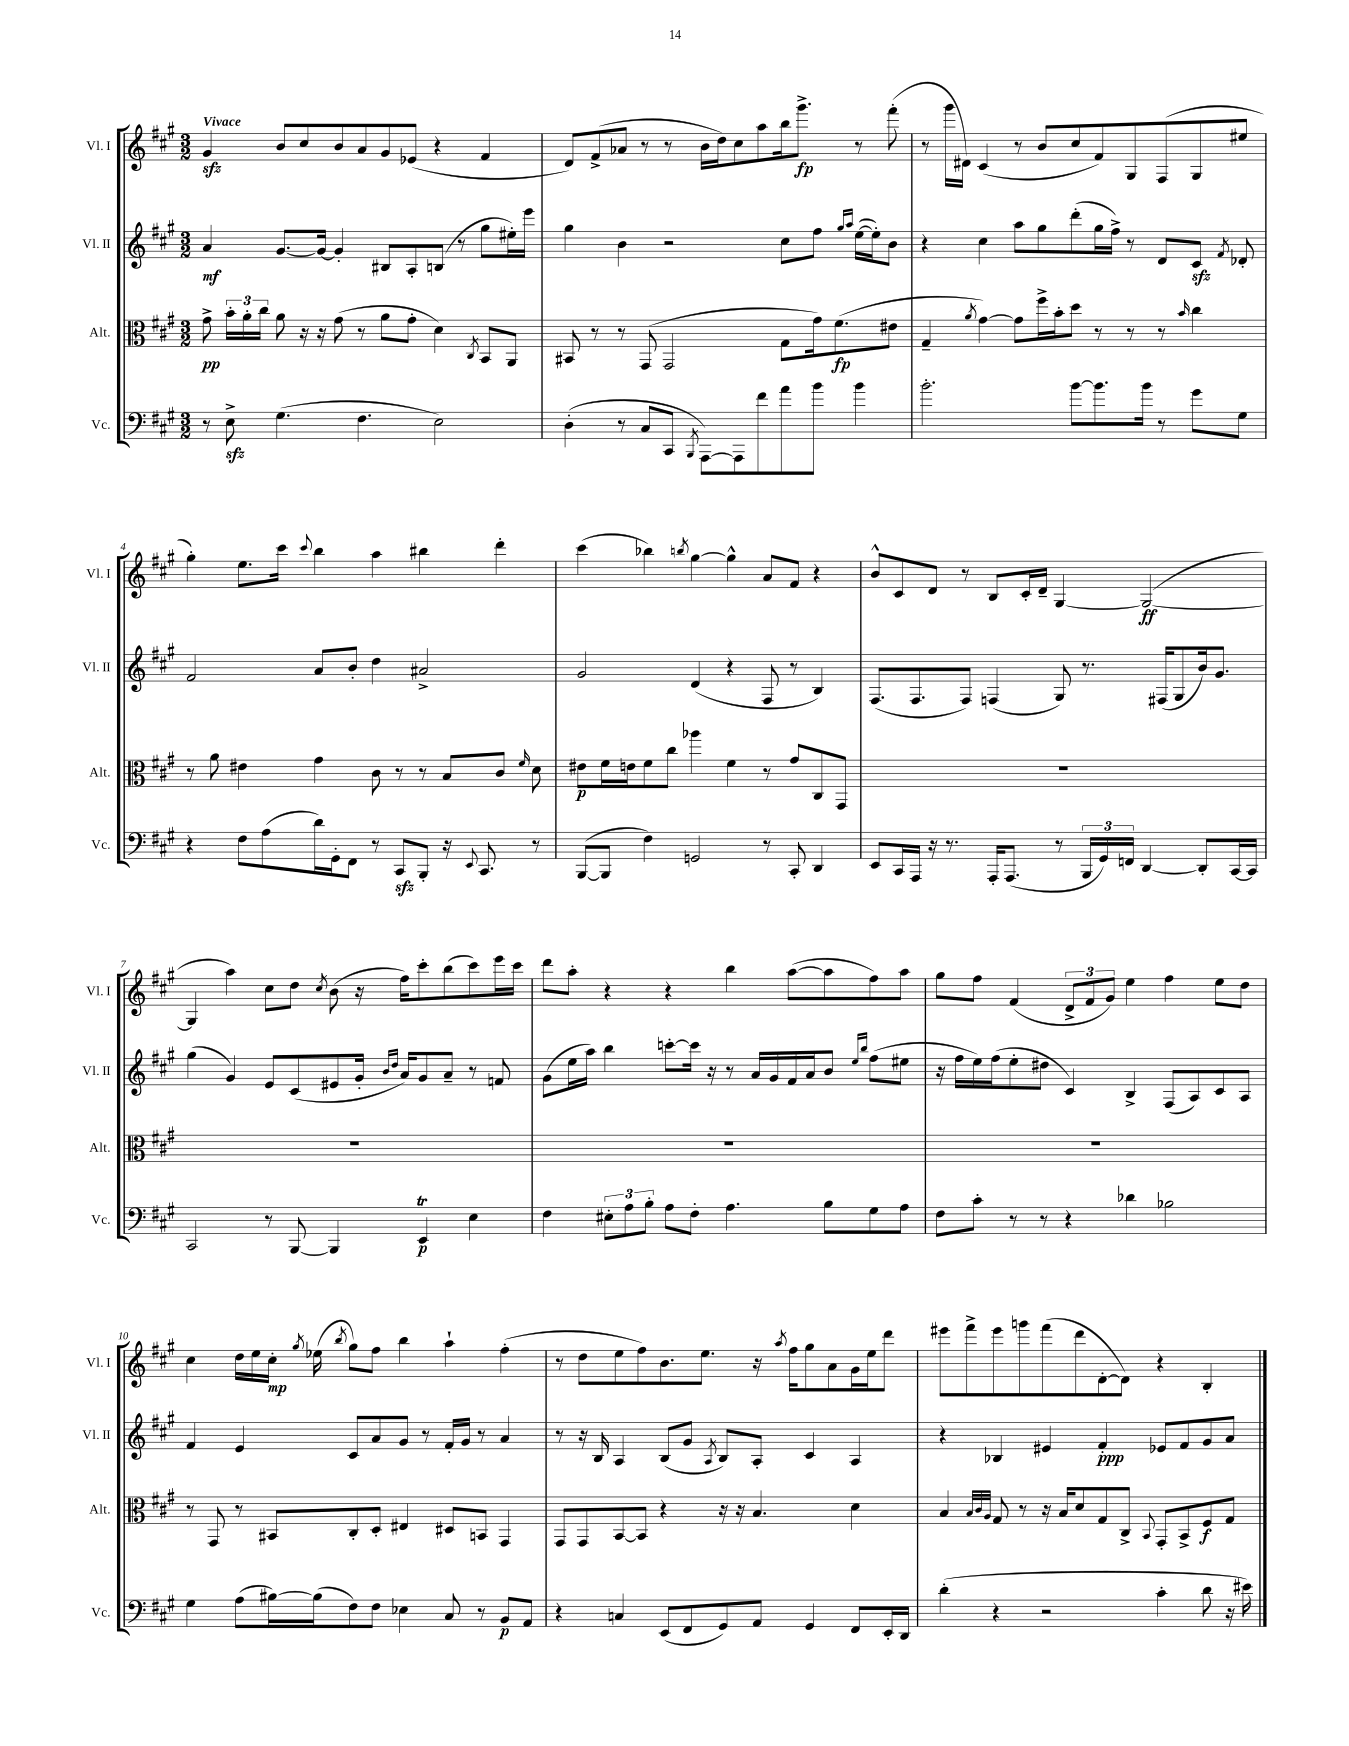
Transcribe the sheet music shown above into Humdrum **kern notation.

**kern	**dynam	**kern	**dynam	**kern	**dynam	**kern	**dynam
*part4	*part4	*part3	*part3	*part2	*part2	*part1	*part1
*staff4	*staff4	*staff3	*staff3	*staff2	*staff2	*staff1	*staff1
*I"Vc.	*	*I"Alt.	*	*I"Vl. II	*	*I"Vl. I	*
*I'Vc.	*	*I'Alt.	*	*I'Vl. II	*	*I'Vl. I	*
*clefF4	*	*clefC3	*	*clefG2	*	*clefG2	*
*k[f#c#g#]	*	*k[f#c#g#]	*	*k[f#c#g#]	*	*k[f#c#g#]	*
*M3/2	*	*M3/2	*	*M3/2	*	*M3/2	*
=1	=1	=1	=1	=1	=1	=1	=1
!	!	!	!	!	!	!LO:TX:a:B:t=Vivace	!
8r	.	8g#^\	pp	4a/	mf	4g#zz/	.
8Ezz^\	.	24b'\LL	.	.	.	.	.
.	.	24a'\	.	.	.	.	.
.	.	24cc#\JJ	.	.	.	.	.
(4.G#\	.	8a\	.	[8.g#/L	.	8b/L	.
.	.	16r	.	.	.	8cc#/	.
.	.	16r	.	16g#/Jk_	.	.	.
.	.	(8g#\	.	4g#'/]	.	8b/	.
4.F#\	.	8r	.	.	.	8a/	.
.	.	8a\L	.	8B#X/L	.	8g#/	.
.	.	8g#'\J	.	8A'/	.	(8e-X/J	.
2E\)	.	4d\)	.	(8Bn/J	.	4r	.
.	.	.	.	8r	.	.	.
.	.	8qC#/	.	.	.	.	.
.	.	8BB/L	.	8gg#\L	.	4f#/	.
.	.	8AA/J	.	16ee#X'\L)	.	.	.
.	.	.	.	16eee\JJ	.	.	.
=2	=2	=2	=2	=2	=2	=2	=2
(4D'\	.	8BB#X/	.	4gg#\	.	8d/L)	.
.	.	8r	.	.	.	(8f#^/	.
8r	.	8r	.	4b\	.	8a-X/J	.
8C#/L	.	(8GG#/	.	.	.	8r	.
8CC#/J	.	2GG#/	.	2r	.	8r	.
8qBBB/	.	.	.	.	.	.	.
[8AAA\L)	.	.	.	.	.	16b\LL	.
.	.	.	.	.	.	16dd\J)	.
8AAA\]	.	.	.	.	.	8cc#\	.
8f#\	.	.	.	.	.	8aa\	.
8a\	.	8G#\L	.	8cc#\L	.	16bb\k	.
.	.	.	.	.	.	8.ggg#^\J	fp
8b\J	.	16g#\k)	.	8ff#\J	.	.	.
.	.	(8.f#\	fp	.	.	.	.
.	.	.	.	16qqgg#/LL	.	.	.
.	.	.	.	16qqaa/JJ	.	.	.
4b\	.	.	.	([16ee\LL	.	8r	.
.	.	.	.	16ee'\J])	.	.	.
.	.	8e#X\J	.	8b\J	.	(8fff#'\	.
=3	=3	=3	=3	=3	=3	=3	=3
2.b'\	.	4G#~/	.	4r	.	8r	.
.	.	.	.	.	.	16ggg#\LL	.
.	.	.	.	.	.	16d#X\JJ)	.
.	.	8qa/	.	.	.	.	.
.	.	[4g#\)	.	4cc#\	.	(4c#/	.
.	.	8g#\L]	.	8aa\L	.	8r	.
.	.	16ff#^\L	.	8gg#\	.	8b/L	.
.	.	16b'\J	.	.	.	.	.
[8b\L	.	8dd\J	.	(8ddd'\	.	8cc#/	.
8.b\]	.	8r	.	16gg#\L	.	8f#/)	.
.	.	.	.	16ff#^\JJ)	.	.	.
.	.	8r	.	8r	.	8G#/	.
16b\Jk	.	.	.	.	.	.	.
8r	.	8r	.	8d/L	.	(8F#/	.
.	.	16qqb/	.	.	.	.	.
8g#\L	.	4cc#\	.	8c#zz/J	.	8G#/	.
.	.	.	.	8qf#/	.	.	.
8G#\J	.	.	.	8d-X'/	.	8ee#X/J	.
!!LO:LB:g=z
=4	=4	=4	=4	=4	=4	=4	=4
4r	.	8r	.	2f#/	.	4gg#'\)	.
.	.	8a\	.	.	.	.	.
8F#\L	.	4e#X\	.	.	.	8.ee\L	.
(8A\	.	.	.	.	.	.	.
.	.	.	.	.	.	16ccc#\Jk	.
.	.	.	.	.	.	8qqccc#/	.
16d\L)	.	4g#\	.	8a/L	.	4bb\	.
16GG#'\J	.	.	.	.	.	.	.
8FF#\J	.	.	.	8b'/J	.	.	.
8r	.	8c#\	.	4dd\	.	4aa\	.
8CC#zz/L	.	8r	.	.	.	.	.
8BBB'/J	.	8r	.	2a#X^/	.	4bb#X\	.
16r	.	8B/L	.	.	.	.	.
8qqEE/	.	.	.	.	.	.	.
8.CC#/	.	.	.	.	.	.	.
.	.	8c#/J	.	.	.	4ddd'\	.
.	.	16qqf#/	.	.	.	.	.
8r	.	8d\	.	.	.	.	.
=5	=5	=5	=5	=5	=5	=5	=5
([8BBB/L	.	8e#X\L	p	2g#/	.	(4ccc#\	.
8BBB/J]	.	16f#\L	.	.	.	.	.
.	.	16en\J	.	.	.	.	.
4F#\)	.	8f#\	.	.	.	4bb-X\)	.
.	.	8cc#\J	.	.	.	.	.
.	.	.	.	.	.	8qbbn/	.
2GGn/	.	4aa-X\	.	(4d/	.	[4gg#\	.
.	.	4f#\	.	4r	.	4gg#^^\]	.
8r	.	8r	.	8F#/	.	8a/L	.
8CC#'/	.	8g#/L	.	8r	.	8f#/J	.
4DD/	.	8C#/	.	4B/)	.	4r	.
.	.	8GG#/J	.	.	.	.	.
=6	=6	=6	=6	=6	=6	=6	=6
8EE/L	.	1.r	.	(8.F#/L	.	8b^^/L	.
16CC#/L	.	.	.	.	.	8c#/	.
16AAA/JJ	.	.	.	8.F#/	.	.	.
16r	.	.	.	.	.	8d/J	.
8.r	.	.	.	.	.	.	.
.	.	.	.	8F#/J)	.	8r	.
16AAA'/KL	.	.	.	(4Fn/	.	8B/L	.
(8.AAA/J	.	.	.	.	.	.	.
.	.	.	.	.	.	16c#'/L	.
.	.	.	.	.	.	16d~/JJ	.
8r	.	.	.	8G#/)	.	[4G#/	.
24BBB/LL	.	.	.	8.r	.	.	.
24GG#/)	.	.	.	.	.	.	.
24FFn/JJ	.	.	.	.	.	.	.
[4DD/	.	.	.	.	.	(2G#/_	ff
.	.	.	.	(16F#X/KL	.	.	.
.	.	.	.	8G#/	.	.	.
8DD'/L]	.	.	.	16b/k)	.	.	.
.	.	.	.	8.g#/J	.	.	.
[16CC#/L	.	.	.	.	.	.	.
16CC#/JJ]	.	.	.	.	.	.	.
!!LO:LB:g=z
=7	=7	=7	=7	=7	=7	=7	=7
2CC#/	.	1.r	.	(4gg#\	.	4G#/]	.
.	.	.	.	4g#/)	.	4aa\)	.
8r	.	.	.	8e/L	.	8cc#\L	.
[8BBB/	.	.	.	(8c#/	.	8dd\J	.
.	.	.	.	.	.	8qcc#/	.
4BBB/]	.	.	.	8e#X/	.	(8b\	.
.	.	.	.	16g#'/Jk	.	16r	.
.	.	.	.	16qqb/LL	.	.	.
.	.	.	.	16qqdd/JJ	.	.	.
.	.	.	.	16a/KL)	.	16ff#\KL)	.
4EET/	p	.	.	8g#/	.	8ccc#'\	.
.	.	.	.	8a~/J	.	(8bb\	.
4E\	.	.	.	8r	.	8ccc#\)	.
.	.	.	.	8fn/	.	16eee\L	.
.	.	.	.	.	.	16ccc#\JJ	.
=8	=8	=8	=8	=8	=8	=8	=8
4F#\	.	1.r	.	(8g#\L	.	8ddd\L	.
.	.	.	.	16ee\L	.	8aa'\J	.
.	.	.	.	16aa\JJ)	.	.	.
12E#X'\L	.	.	.	4bb\	.	4r	.
12A\	.	.	.	.	.	.	.
12B'\J	.	.	.	.	.	.	.
8A\L	.	.	.	[8cccn'\L	.	4r	.
8F#'\J	.	.	.	16ccc\Jk]	.	.	.
.	.	.	.	16r	.	.	.
4.A\	.	.	.	8r	.	4bb\	.
.	.	.	.	16a/LL	.	.	.
.	.	.	.	16g#/	.	.	.
.	.	.	.	16f#/	.	([8aa\L	.
.	.	.	.	16a/J	.	.	.
8B\L	.	.	.	8b/J	.	8aa\]	.
.	.	.	.	16qqee/LL	.	.	.
.	.	.	.	16qqbb/JJ	.	.	.
8G#\	.	.	.	(8ff#\L	.	8ff#\)	.
8A\J	.	.	.	8ee#X\J	.	8aa\J	.
=9	=9	=9	=9	=9	=9	=9	=9
8F#\L	.	1.r	.	16r	.	8gg#\L	.
.	.	.	.	16ff#\LL	.	.	.
8c#'\J	.	.	.	16ee\)	.	8ff#\J	.
.	.	.	.	(16ff#\J	.	.	.
8r	.	.	.	8ee'\	.	(4f#/	.
8r	.	.	.	8dd#X\J	.	.	.
4r	.	.	.	4c#/)	.	12d^/L	.
.	.	.	.	.	.	12f#/	.
.	.	.	.	.	.	12g#/J)	.
4d-X\	.	.	.	4B^/	.	4ee\	.
2B-X\	.	.	.	(8F#/L	.	4ff#\	.
.	.	.	.	8A/)	.	.	.
.	.	.	.	8c#/	.	8ee\L	.
.	.	.	.	8A/J	.	8dd\J	.
!!LO:LB:g=z
=10	=10	=10	=10	=10	=10	=10	=10
4G#\	.	8r	.	4f#/	.	4cc#\	.
.	.	8GG#/	.	.	.	.	.
(8A\L	.	8r	.	4e/	.	16dd\LL	.
.	.	.	.	.	.	16ee\	.
[16B#X\L)	.	8BB#X/L	.	.	.	16cc#'\JJ	mp
.	.	.	.	.	.	8qgg#/	.
(16B#\J]	.	.	.	.	.	(16ee-X\	.
.	.	.	.	.	.	8qbb/	.
8F#\)	.	8C#'/	.	8c#/L	.	8gg#\L)	.
8F#\J	.	8D'/J	.	8a/	.	8ff#\J	.
4E-X\	.	4E#X/	.	8g#/J	.	4bb\	.
.	.	.	.	8r	.	.	.
8C#/	.	8D#X/L	.	16f#'/LL	.	4aa`\	.
.	.	.	.	16g#/JJ	.	.	.
8r	.	8BBn/J	.	8r	.	.	.
8BB/L	p	4GG#/	.	4a/	.	(4ff#'\	.
8AA/J	.	.	.	.	.	.	.
=11	=11	=11	=11	=11	=11	=11	=11
4r	.	8GG#/L	.	8r	.	8r	.
.	.	8GG#/	.	16r	.	8dd\L	.
.	.	.	.	16B/	.	.	.
4Cn/	.	[8BB/	.	4A/	.	8ee\	.
.	.	8BB/J]	.	.	.	8ff#\)	.
(8EE/L	.	4r	.	(8B/L	.	8.b\	.
8FF#/	.	.	.	8g#/J	.	.	.
.	.	.	.	.	.	8.ee\J	.
.	.	.	.	8qA/	.	.	.
8GG#/)	.	16r	.	8B/L)	.	.	.
.	.	16r	.	.	.	.	.
8AA/J	.	4.B/	.	8A'/J	.	16r	.
.	.	.	.	.	.	8qaa/	.
.	.	.	.	.	.	16ff#\KL	.
4GG#/	.	.	.	4c#/	.	8gg#\	.
.	.	.	.	.	.	8a\	.
8FF#/L	.	4d\	.	4A/	.	16g#\L	.
.	.	.	.	.	.	16ee\J	.
16EE'/L	.	.	.	.	.	8ddd\J	.
16DD/JJ	.	.	.	.	.	.	.
=12	=12	=12	=12	=12	=12	=12	=12
(4d'\	.	4B/	.	4r	.	8eee#X\L	.
.	.	.	.	.	.	8fff#^\	.
.	.	32qqB/LLL	.	.	.	.	.
.	.	32qqc#/	.	.	.	.	.
.	.	32qqA/JJJ	.	.	.	.	.
4r	.	8G#/	.	4B-X/	.	8eee#\	.
.	.	8r	.	.	.	8gggn\	.
2r	.	16r	.	4e#X/	.	(8fff#\	.
.	.	16B/KL	.	.	.	.	.
.	.	8d/	.	.	.	8ddd\	.
.	.	8G#/	.	4f#'/	ppp	[8d'\	.
.	.	8C#^/J	.	.	.	8d\J])	.
.	.	8qqBB/	.	.	.	.	.
4c#'\	.	8GG#'/L	.	8e-X/L	.	4r	.
.	.	8BB^/	.	8f#/	.	.	.
8d\	.	8F#/	f	8g#/	.	4B'/	.
16r	.	8G#/J	.	8a/J	.	.	.
16e#X\)	.	.	.	.	.	.	.
==	==	==	==	==	==	==	==
*-	*-	*-	*-	*-	*-	*-	*-
